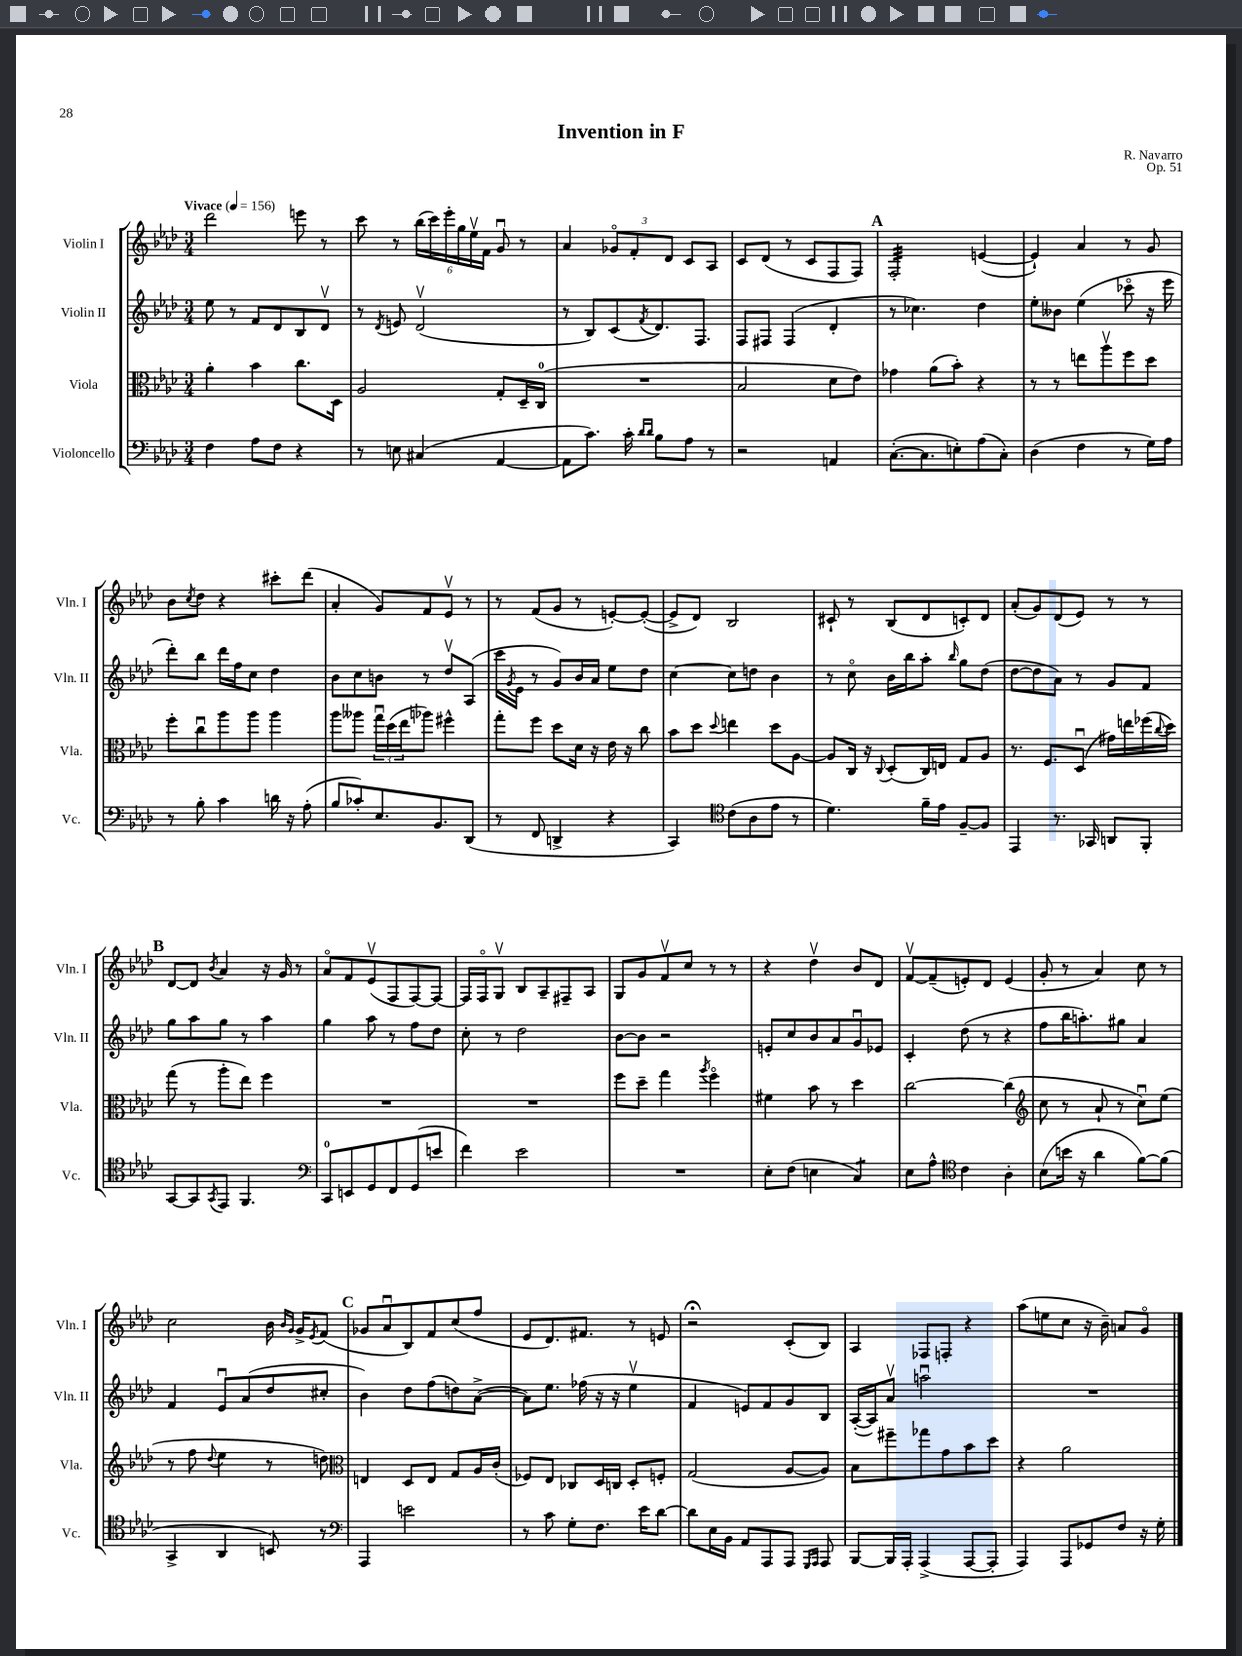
\header { title = "Invention in F" composer = "R. Navarro" opus = "Op. 51" }
<<
\new StaffGroup <<
\new Staff = "s0" \with { instrumentName = "Violin I" shortInstrumentName = "Vln. I" } {
    \clef treble \key aes \major \numericTimeSignature \time 3/4 \tempo "Vivace" 4 = 156
    des'''2 e'''8 r8 |
    c'''8 r8 \tuplet 6/4 { bes''16( c'''16) ees'''16-. g''16 ees''16\upbow f'16 } g'8\downbow r8 |
    aes'4 \tuplet 3/2 { ges'8\flageolet f'8-. des'8 } c'8 aes8 |
    c'8 des'8( r8 c'8 f8 f8) |
    \mark \markup { \bold "A" } f2:32-. e'4~( |
    e'4-!) aes'4 r8 g'8 |
    bes'8 \acciaccatura { c''8 } des''8 r4 cis'''8-. des'''8( |
    aes'4-. g'8) f'8 ees'8\upbow r8 |
    r8 f'8( g'8 r8 e'8~-.) e'8~-.( |
    e'8-> des'8) bes2 |
    cis'8-! r8 bes8( des'8 c'8-.) des'8 |
    aes'8-.( g'8) des'8( ees'8) r8 r8 |
    \mark \markup { \bold "B" } des'8~ des'8 \acciaccatura { bes'8 } aes'4 r16 g'16 r8 |
    aes'8\flageolet f'8 ees'8\upbow( f8 f8~) f8~ |
    f16 f16\flageolet g8\upbow bes8 aes8-- fis8-- aes8 |
    g8 g'8 f'8\upbow c''8 r8 r8 |
    r4 des''4\upbow bes'8 des'8 |
    f'8~\upbow f'8--( e'8-.) des'8 e'4( |
    g'8-. r8 aes'4) c''8 r8 |
    c''2 bes'16 \grace { bes'16 g'16 } g'16-> \acciaccatura { ees'8 } f'8( |
    \mark \markup { \bold "C" } ges'8 aes'8\downbow bes8) f'8 c''8( f''8 |
    ees'8 des'8.) fis'8. r8 e'8 |
    r2\fermata c'8-.( bes8) |
    aes4 fes8 f8-. r4 |
    aes''8( e''8 c''8 r16 bes'16--) a'8 g'8\flageolet \bar "|." |
}
\new Staff = "s1" \with { instrumentName = "Violin II" shortInstrumentName = "Vln. II" } {
    \clef treble \key aes \major \numericTimeSignature \time 3/4
    ees''8 r8 f'8 des'8 bes8 des'8\upbow |
    r8 \acciaccatura { des'8 } e'8 des'2\upbow( |
    r8 bes8) c'8( \acciaccatura { f'8 } des'8.) f8. |
    f8 fis8 fis4( des'4-. |
    \mark \markup { \bold "A" } r8 ces''4.) des''4 |
    ees''8-. beses'8 ees''4( ces'''8\flageolet r16 ees'''16 |
    des'''8-.) bes''8 des'''16 f''16 c''8 des''4 |
    bes'8 c''8 b'8 r8 des''8\upbow aes8( |
    c'''16 \acciaccatura { g'8 } ees'16 r8 g'8) bes'16 aes'16 ees''8 des''8 |
    c''4~ c''8 d''8 bes'4 |
    r8 c''8\flageolet bes'16 bes''16 aes''8-. \grace { bes''16 } g''8 des''8( |
    des''8~ des''8 aes'8) r8 g'8 f'8 |
    \mark \markup { \bold "B" } g''8 aes''8 g''8 r8 aes''4 |
    g''4 aes''8 r8 f''8 des''8 |
    c''8-. r8 des''2 |
    bes'8~ bes'8 r2 |
    e'8-. c''8 bes'8 aes'8 g'8\downbow ees'8 |
    c'4-. des''8( r8 r4 |
    f''8 bes''16 a''8.-.) gis''8 aes'4 |
    f'4 ees'8\downbow aes'8( des''8 cis''8-. |
    \mark \markup { \bold "C" } bes'4) des''8 f''8( d''8) aes'8~->( |
    aes'8) ees''8. fes''16( r16 r16 ees''4\upbow |
    f'4 e'8) f'8 g'8 bes8 |
    aes16~-.( aes16) aes'8\upbow a''2\downbow |
    R2. \bar "|." |
}
\new Staff = "s2" \with { instrumentName = "Viola" shortInstrumentName = "Vla." } {
    \clef alto \key aes \major \numericTimeSignature \time 3/4
    aes'4-. bes'4 c''8. des16 |
    aes2 g8-. des16-- c16-0( |
    R2. |
    bes2 des'8 ees'8) |
    \mark \markup { \bold "A" } ges'4 aes'8( bes'8-.) r4 |
    r8 r8 e''8 aes''8\upbow f''8 des''8 |
    f''8-. c''8\downbow aes''8 aes''8 aes''4 |
    aes''8 aeses''8 \tuplet 3/2 { g''16\downbow des''16( ees''16 } aes''8) fis''4-^ |
    g''8-. f''8 des''8 des'16 r16 ees'16 r16 c''8 |
    bes'8 des''8 \appoggiatura { des''8 } e''4 des''8 aes8~ |
    aes8 c16 r16 \appoggiatura { c8 } des8-.( c16) e16 g8 aes8 |
    r8. f8. des8\downbow( gis'16) e''16 fes''16( \appoggiatura { c''8 } des''16) |
    \mark \markup { \bold "B" } g''8( r8 aes''8-. ees''8) f''4 |
    R2. |
    R2. |
    f''8 des''8-- g''4 \acciaccatura { aes''8 } f''4\flageolet |
    fis'4 bes'8 r8 des''4 |
    c''2~ c''4( |
    \clef treble c''8 r8 aes'8-! r8 c''8\downbow) ees''8( |
    r8 f''8 \appoggiatura { des''8 } ees''4 r8 d''8) |
    \mark \markup { \bold "C" } \clef alto e4 des8 e8 g8 aes16 c'16-.( |
    fes8) ees8 ces8 des16 c16 des8-. f8-. |
    g2( aes8~ aes8) |
    bes8 fis''8-- ges''8 g'8 bes'8 des''8 |
    r4 aes'2 \bar "|." |
}
\new Staff = "s3" \with { instrumentName = "Violoncello" shortInstrumentName = "Vc." } {
    \clef bass \key aes \major \numericTimeSignature \time 3/4
    f4 aes8 f8 r4 |
    r8 e8 cis4( aes,4~ |
    aes,8 c'8.) c'16-. \grace { des'16 des'16 } bes8 aes8 r8 |
    r2 a,4 |
    \mark \markup { \bold "A" } c8.~-.( c8. e8-.) aes8( c8-.) |
    des4( f4 r8 g16) aes16 |
    r8 bes8-. c'4 d'16 r16 aes8-.( |
    bes8 ces'8-.) ees8. bes,8. des,8( |
    r8 f,8 d,4-> r4 |
    c,4) \clef tenor c'8( aes8 ees'8 r8 |
    des'4.) f'16-- ees'16 f8~-- f8 |
    ees,4 r8. ges,16 a,8 f,8-. |
    \mark \markup { \bold "B" } g,8~ g,8 \acciaccatura { g,8 } ees,8 f,4. |
    \clef bass c,8-0 e,8 g,8 f,8 g,8( e'8 |
    f'4) ees'2 |
    R2. |
    ees8-. f8( e4 c4:8) |
    ees8 aes8-^ \clef tenor c'4 aes4-. |
    bes8( b'16 r16 aes'4 f'8~) f'8( |
    g,4-> aes,4 b,8) r8 |
    \mark \markup { \bold "C" } \clef bass aes,,4 e'2 |
    r8 c'8 g8-. f8. ees'16 des'8~ |
    des'8 ees16 bes,16 aes,8 aes,,8 aes,,8 \grace { g,,16 aes,,16 } aes,,8 |
    bes,,8~ bes,,16 aes,,16-. aes,,4->( aes,,8~ aes,,8-. |
    aes,,4) aes,,8 ges,8 f8 r16 g16-. \bar "|." |
}
>>
>>
\layout { \context { \Score \remove "Bar_number_engraver" } }
